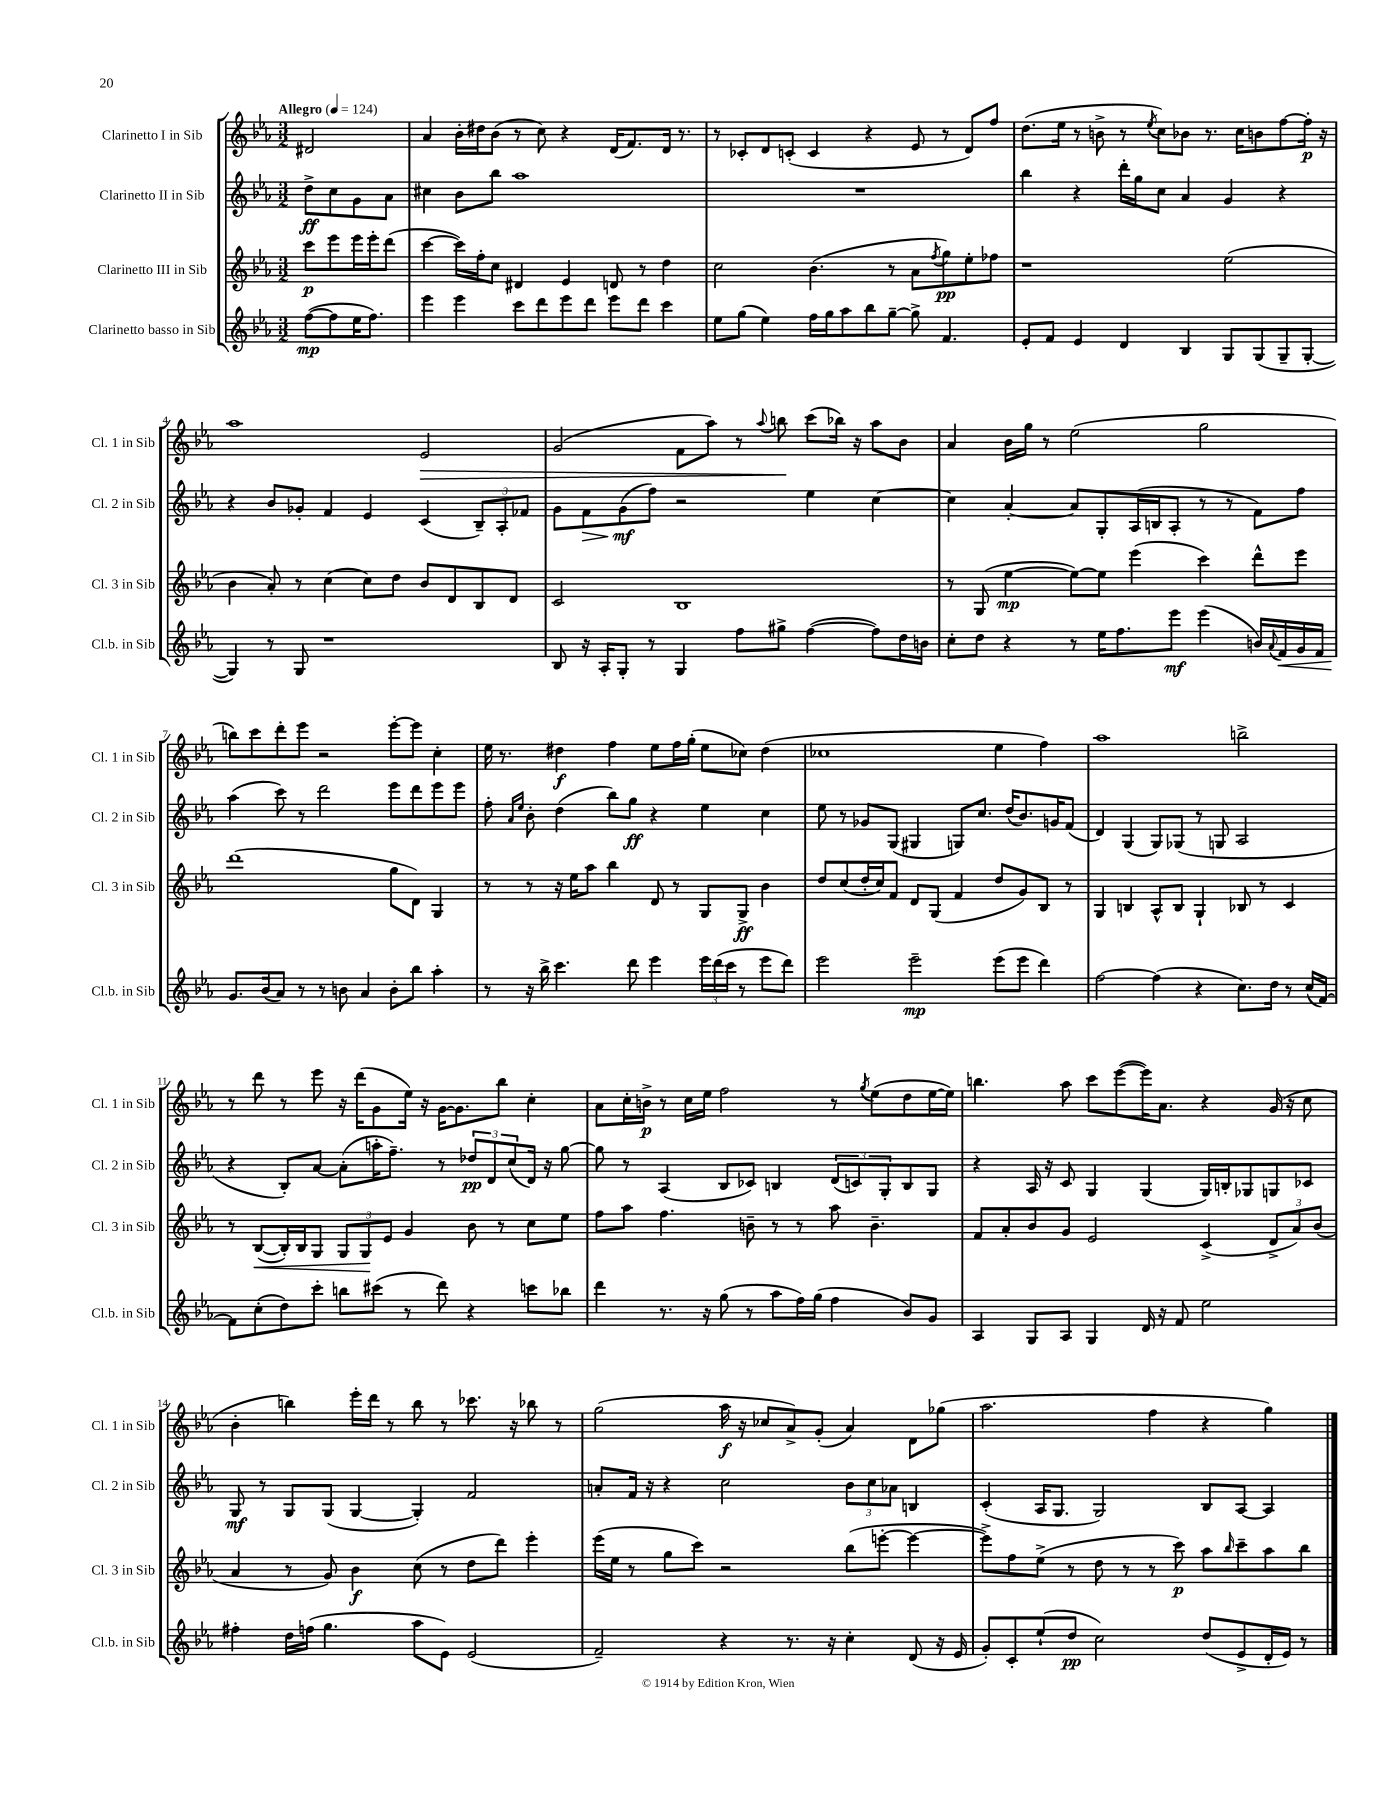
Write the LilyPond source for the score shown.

<<
\new StaffGroup <<
\new Staff = "s0" \with { instrumentName = "Clarinetto I in Sib" shortInstrumentName = "Cl. 1 in Sib" } {
    \clef treble \key ees \major \numericTimeSignature \time 3/2 \partial 2 \tempo "Allegro" 4 = 124
    dis'2 |
    aes'4 bes'16-. dis''16 bes'8( r8 c''8) r4 d'16( f'8.) d'16 r8. |
    r8 ces'8-. d'8 c'8-.( c'4 r4 ees'8 r8 d'8) f''8 |
    d''8.( ees''16 r8 b'8-> r8 \acciaccatura { ees''8 } c''8) bes'8 r8. c''16 b'8 f''8~ f''16-.\p r16 |
    aes''1 ees'2\> |
    g'2( f'8 aes''8) r8 \appoggiatura { aes''8 } b''8\! c'''8( bes''16) r16 aes''8 bes'8 |
    aes'4 bes'16 g''16 r8 ees''2( g''2 |
    b''8) c'''8 d'''8-. ees'''8 r2 ees'''8~-. ees'''8 c''4-. |
    ees''16 r8. dis''4\f f''4 ees''8 f''16 g''16-.( ees''8 ces''8) dis''4( |
    ces''1 ees''4 f''4) |
    aes''1 b''2-> |
    r8 d'''8 r8 ees'''8 r16 d'''16( g'8 ees''16) r16 g'16~ g'8. bes''8 c''4-. |
    aes'8 c''16-. b'16->\p r8 c''16 ees''16 f''2 r8 \acciaccatura { g''8 } ees''8( d''8 ees''16~ ees''16) |
    b''4. aes''8 c'''8 ees'''8~( ees'''16) aes'8. r4 g'16( r16 c''8 |
    bes'4-. b''4) ees'''16-. d'''16 r8 b''8 r8 ces'''8. r16 bes''8 r8 |
    g''2( aes''16\f r16 ces''8 aes'8->) g'8-.( aes'4) d'8 ges''8( |
    aes''2. f''4 r4 g''4) \bar "|." |
}
\new Staff = "s1" \with { instrumentName = "Clarinetto II in Sib" shortInstrumentName = "Cl. 2 in Sib" } {
    \clef treble \key ees \major \numericTimeSignature \time 3/2 \partial 2
    d''8->\ff c''8 g'8 aes'8 |
    cis''4 bes'8 bes''8 aes''1 |
    R1. |
    bes''4 r4 d'''16-. g''16 c''8 aes'4 g'4 r4 |
    r4 bes'8 ges'8-. f'4 ees'4 c'4( \tuplet 3/2 { bes8--) aes8-. fes'8 } |
    g'8 f'8\> g'8\mf\!( f''8) r2 ees''4 c''4~ |
    c''4 aes'4~-. aes'8 g8-. aes16( b16 aes8-. r8 r8 f'8) f''8 |
    aes''4( c'''8) r8 d'''2 ees'''8 d'''8 ees'''8 ees'''8 |
    f''8-. \grace { aes'16 ees''16 } bes'8-. d''4( bes''8) g''8\ff r4 ees''4 c''4 |
    ees''8 r8 ges'8 g8( gis4 g8) c''8. d''16( bes'8.) g'16 f'8( |
    d'4) g4( g8) ges8( r8 g8 aes2 |
    r4 bes8-.) aes'8~ aes'8-.( a''16-. f''8.--) r8 \tuplet 3/2 { des''8\pp d'8 c''8( } d'16) r16 g''8~ |
    g''8 r8 aes4( bes8 ces'8) b4 \tuplet 3/2 { d'8( c'8) g8-. } b8 g8 |
    r4 aes16 r16 c'8 g4 g4( g16) b16-. ges8 g8 ces'8 |
    g8\mf r8 g8 g8( g4~ g4-.) f'2 |
    a'8-. f'16 r16 r4 c''2 \tuplet 3/2 { bes'8 c''8 aes'8 } b4 |
    c'4-.( aes16 g8. g2) bes8 aes8~ aes4 \bar "|." |
}
\new Staff = "s2" \with { instrumentName = "Clarinetto III in Sib" shortInstrumentName = "Cl. 3 in Sib" } {
    \clef treble \key ees \major \numericTimeSignature \time 3/2 \partial 2
    c'''8\p ees'''8 ees'''16 ees'''16-. d'''8( |
    c'''4~ c'''16) f''16-. c''8 dis'4 ees'4 d'8 r8 d''4 |
    c''2 bes'4.( r8 aes'8 \acciaccatura { f''8 } g''8\pp) ees''8-. fes''8 |
    r1 ees''2( |
    bes'4 aes'8-.) r8 c''4( c''8) d''8 bes'8 d'8 bes8 d'8 |
    c'2 bes1 |
    r8 g8( ees''4~\mp ees''8~) ees''8 ees'''4( c'''4) d'''8-^ ees'''8 |
    d'''1( g''8 d'8) g4 |
    r8 r8 r16 ees''16 aes''8 bes''4 d'8 r8 g8 g8->\ff bes'4 |
    d''8 c''8( d''16-. c''16) f'8 d'8 g8( f'4 d''8 g'8) bes8 r8 |
    g4 b4 aes8-^ b8 g4-! bes8 r8 c'4 |
    r8 bes8~\<( bes16-.) bes16 g8 \tuplet 3/2 { g8 g8\! ees'8 } g'4 bes'8 r8 c''8 ees''8 |
    f''8 aes''8 f''4. b'8-- r8 r8 aes''8 b'4.-- |
    f'8 aes'8-. bes'8 g'8 ees'2 c'4->( \tuplet 3/2 { d'8-> aes'8) bes'8( } |
    aes'4 r8 g'8) bes'4\f c''8( r8 d''8 d'''8) ees'''4-. |
    ees'''16( ees''16 r8 g''8 c'''8) r2 bes''8( e'''8~-. e'''4~ |
    e'''8->) f''8 ees''8->( r8 d''8 r8 r8 c'''8\p) aes''8 \grace { bes''16 } c'''8-- aes''8 bes''8 \bar "|." |
}
\new Staff = "s3" \with { instrumentName = "Clarinetto basso in Sib" shortInstrumentName = "Cl.b. in Sib" } {
    \clef treble \key ees \major \numericTimeSignature \time 3/2 \partial 2
    f''8~\mp( f''8 ees''16 f''8.) |
    ees'''4 ees'''4 c'''8 d'''8 ees'''8 d'''8 ees'''8 d'''8 c'''4 |
    ees''8 g''8( ees''4) f''16 g''16 aes''8 bes''8 g''8~-- g''8-> f'4. |
    ees'8-. f'8 ees'4 d'4 bes4 g8 g8( g8-- g8~-. |
    g4) r8 g8 r1 |
    bes8 r16 aes16-. g8-. r8 g4 f''8 gis''8-> f''4~( f''8) d''16 b'16 |
    c''8-. d''8 r4 r8 ees''16 f''8. ees'''8\mf ees'''4( b'16) \appoggiatura { aes'8 } f'16\< g'16 f'16 |
    g'8.\! bes'16( aes'8) r8 r8 b'8 aes'4 b'8-. bes''8 aes''4-. |
    r8 r16 bes''16-> c'''4. d'''8 ees'''4 \tuplet 3/2 { ees'''16 d'''16( c'''16 } r8 ees'''8 d'''8) |
    ees'''2 ees'''2--\mp ees'''8( ees'''8 d'''4) |
    f''2~ f''4( r4 c''8.) d''16 r8 c''16( f'16~) |
    f'8 c''8-.( d''8) c'''8-. b''8 cis'''8( r8 d'''8) r4 c'''8 bes''8 |
    d'''4 r8. r16 g''8( r8 aes''8 f''16) g''16( f''4 bes'8) g'8 |
    aes4 g8 aes8 g4 d'16 r16 f'8 ees''2 |
    fis''4-. d''16 f''16( g''4. aes''8 ees'8) ees'2( |
    f'2--) r4 r8. r16 c''4-. d'8( r16 ees'16 |
    g'8-.) c'8-. ees''8-!( d''8\pp c''2) d''8( ees'8-> d'16-. ees'16) r8 \bar "|." |
}
>>
>>
